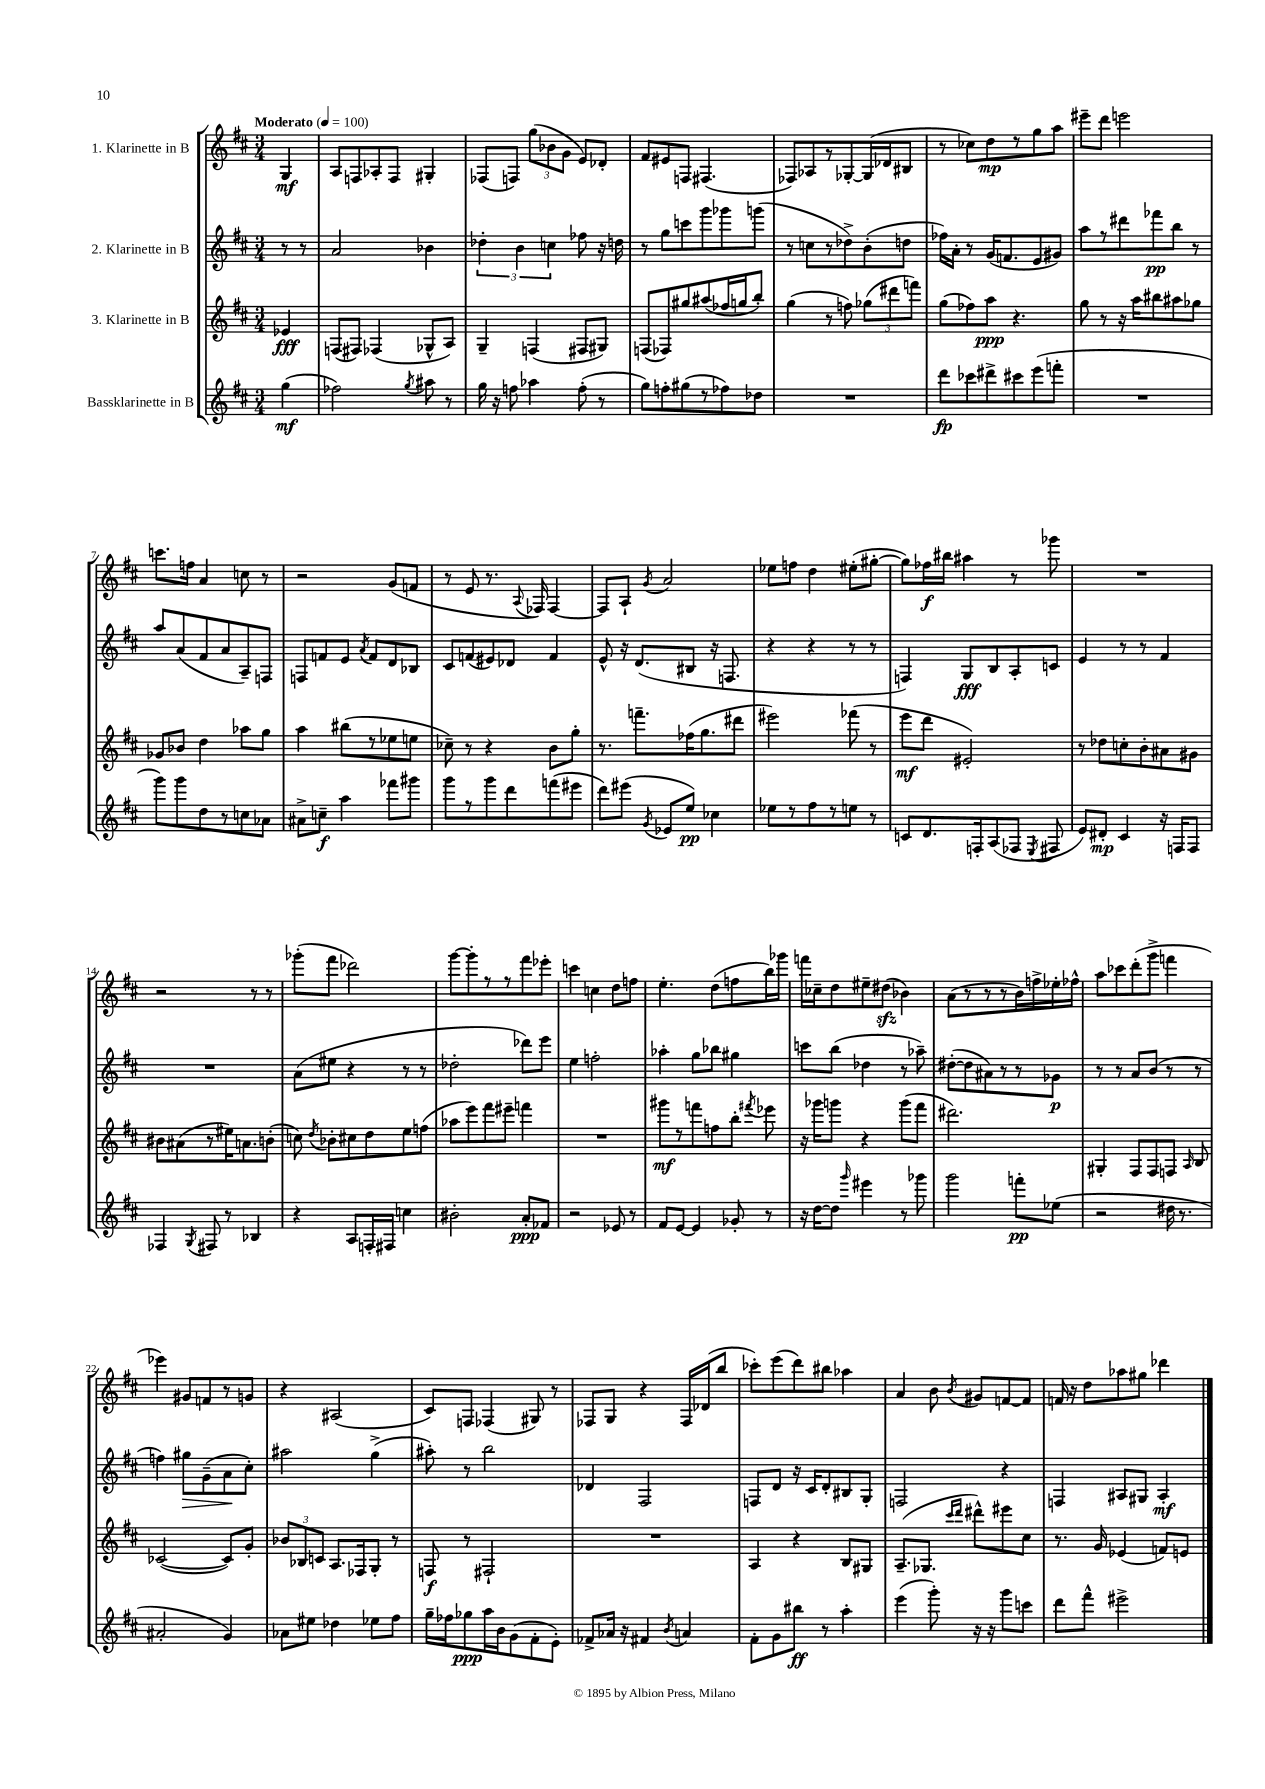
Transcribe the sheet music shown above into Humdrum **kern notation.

**kern	**kern	**kern	**kern
*staff4	*staff3	*staff2	*staff1
*clefG2	*clefG2	*clefG2	*clefG2
*k[f#c#]	*k[f#c#]	*k[f#c#]	*k[f#c#]
*M3/4	*M3/4	*M3/4	*M3/4
*MM100	*MM100	*MM100	*MM100
(4gg	4e-	8r	4G
.	.	8r	.
=	=	=	=
2ff-)	(8F	2a	8A
.	8F#)	.	8F
.	(4F-	.	8A-'
.	.	.	8F
8qgg	.	.	.
8aa#	8G-^^	4b-	4G#'
8r	8A)	.	.
=	=	=	=
16gg	4G~	6dd-'	(8F-
16r	.	.	.
8ff	.	.	8F)
.	.	6b	.
4aa-	(4F	.	(12gg
.	.	6cc	12b-
.	.	.	12g
(8ff'	8F#	8ff-	8e)
8r	8G#)	16r	8d-'
.	.	16dd	.
=	=	=	=
8gg)	(8F	8r	8f#
8ff'	8F-)	8gg	8e#
(8gg#	8gg#	8ccc	8F
8r	(8aa#	8ggg	(4.F#
8ff-)	16ff-	8ggg-	.
.	16gg	.	.
8dd-	8bb')	(8ggg	.
=	=	=	=
2.r	(4gg	8r	8F-)
.	.	8cc	8A-
.	8r	8r	8r
.	8ff)	8dd-^)	[8G-'
.	(12gg-	(8b'	(16G-]
.	.	.	16d-
.	12ddd#	.	.
.	.	8dd	8B#
.	12fff)	.	.
=	=	=	=
8ddd	(8gg	16ff-)	8r
.	.	16a'	.
8ccc-	8ff-)	8r	8cc-)
8ddd#^	8aa	(16g	8dd
.	.	8.f	.
8ccc#	4.r	.	8r
(8eee	.	8e	8gg
8fff'	.	8g#)	8aa
=	=	=	=
2.r	8gg	8aa	8eee#~
.	8r	8r	8ddd
.	16r	8ddd#	2eee
.	16aa	.	.
.	8bb#	8fff-	.
.	8aa#	8bb	.
.	8gg-	8r	.
=	=	=	=
8ggg)	8g-	8aa	8.ccc
8ggg	8b-	(8a	.
.	.	.	16ff
8dd	4dd	8f#	4a
8r	.	8a	.
8cc	8aa-	8A~)	8cc
8a-	8gg	8F	8r
=	=	=	=
8a#^	4aa	8F	2r
8cc~	.	8f	.
4aa	(8bb#	8e	.
.	.	8qa	.
.	8r	8f	.
8fff-	8ee-	8d	(8g
8ggg#	8ee	8B-	8f
=	=	=	=
8ggg	8cc-~)	8c#	8r
8r	8r	(8f	8e
8ggg	4r	8e#)	8.r
8ddd	.	8d-	.
.	.	.	8qqA
.	.	.	16F-)
(8fff	8b	4f	[4F-
8eee#	8gg'	.	.
=	=	=	=
8ddd)	8.r	8e^^	8F-]
(8eee#	.	16r	8A`
.	8.fff~	(8.d	.
8qg	.	.	8qg
8e-	.	.	2a
8ee)	(16ff-	8B#	.
.	8.gg	.	.
4cc-	.	16r	.
.	.	8.F	.
.	8ddd#	.	.
=	=	=	=
8ee-	2eee#)	4r	8ee-
8r	.	.	8ff
8ff#	.	4r	4dd
8r	.	.	.
8ee	(8fff-	8r	(8ee#'
8r	8r	8r	[8gg#'
=	=	=	=
8c	8eee	4F)	8gg#])
8.d	8ddd	.	16ff-
.	.	.	16bb#
.	2e#')	8G	4aa#
16F'	.	.	.
(8A	.	8B	.
8F-	.	8A'	8r
8qE	.	.	.
8F#	.	8c	8ggg-
=	=	=	=
8e)	8r	4e	2.r
8d#'	8dd-	.	.
4c#	8cc'	8r	.
.	8b'	8r	.
16r	8a#	4f#	.
16F	.	.	.
8F	8g#	.	.
=	=	=	=
4F-	8b#	2.r	2r
.	(8a#	.	.
8qG	.	.	.
8F#	8r	.	.
8r	16ee#)	.	.
.	8.a	.	.
4B-	.	.	8r
.	(8b'	.	8r
=	=	=	=
4r	8cc)	(8a	(8ggg-'
.	8qdd	.	.
.	8b-'	8ee#	8fff#
8A	8cc#	4r	2ddd-)
16F'	8dd	.	.
16F#	.	.	.
4cc	8ee	8r	.
.	(8ff	8r	.
=	=	=	=
2b#'	8aa-	2dd-'	[8ggg
.	8eee)	.	8ggg']
.	8fff#	.	8r
.	8eee#~	.	8r
8a'	4fff	8ddd-)	8fff#
8f-	.	8eee	8eee-'
=	=	=	=
2r	2.r	4ee	4ccc
.	.	2ff'	4cc
8e-	.	.	8dd
8r	.	.	8ff
=	=	=	=
8f#	8ggg#	4aa-'	4.ee'
[8e	8r	.	.
4e]	8fff	8gg	.
.	8ff	8bb-	(8dd
8g-'	8bb'	4gg#	8ff
.	8qfff#	.	.
8r	8eee-	.	16bb)
.	.	.	16ggg-
=	=	=	=
16r	16r	8ccc	16fff
[16dd	16ggg-	.	16cc-~
8dd]	8ggg	(8bb	8dd
16qqggg	.	.	.
4eee#	4r	4dd-	8ee#~
.	.	.	(8dd#
8r	(8ggg	8r	4b-)
8ggg-	8fff#	8aa-~)	.
=	=	=	=
2ggg	2.ddd#)	([8dd#'	(8a
.	.	8dd#]	8r
.	.	8a#)	8r
.	.	8r	8r
8fff'	.	8r	16b)
.	.	.	16ff^
(8ee-	.	8g-	16ee-'
.	.	.	16ff-^^
=	=	=	=
2r	4G#'	8r	8aa
.	.	8r	8ccc-
.	8F#	8a	(8ddd'
.	8F#	(8b	8ggg^
16dd#	8F	8r	4fff
8.r	.	.	.
.	16qqA	.	.
.	8B	8r	.
=	=	=	=
2a#'	([2c-	4ff)	4eee-)
.	.	8gg#	8g#
.	.	(8g~	8f
4g)	8c-])	8a	8r
.	8g'	8cc#')	8g
=	=	=	=
8a-	12b-	2aa#	4r
.	12B-	.	.
8ee#	.	.	.
.	12c	.	.
4dd-	8.A	.	(2A#
.	16F-	.	.
8ee-	8G'	(4gg^	.
8ff#	8r	.	.
=	=	=	=
16gg~	8F	8aa#')	8c#)
16ff-	.	.	.
8gg-	8r	8r	8F
16aa	2F#`	2bb	(4F-
16b	.	.	.
(8g	.	.	.
8f#'	.	.	8G#)
8e')	.	.	8r
=	=	=	=
8f-^	2.r	4d-	8F-
16a-	.	.	8G
16r	.	.	.
4f#	.	2F#	4r
8qb	.	.	.
4a	.	.	16F-
.	.	.	(16d-
.	.	.	8bb
=	=	=	=
8f#'	4A	8F	8ccc-')
8g	.	8d	(8eee
8bb#	4r	16r	8ddd)
.	.	16c#	.
8r	.	8d'	8bb#
4aa'	8B	8B#	4aa-
.	8G#	8G'	.
=	=	=	=
(4eee	(8.A~	2F	4a
.	8.G-	.	.
8ggg')	.	.	8b
.	16qqccc#	.	.
.	16qqddd	.	8qb
16r	8ddd#^^)	.	8g#
16r	.	.	.
8ggg	8eee#	4r	[8f
8ccc	8cc#	.	8f]
=	=	=	=
8ddd	8.r	4F	16f
.	.	.	16r
8fff#^^	.	.	8dd
.	16g	.	.
2eee#^	(4e-	8A#	8aa-
.	.	8G#	8gg#
.	8f)	4A#'	4ddd-
.	8e	.	.
==	==	==	==
*-	*-	*-	*-
